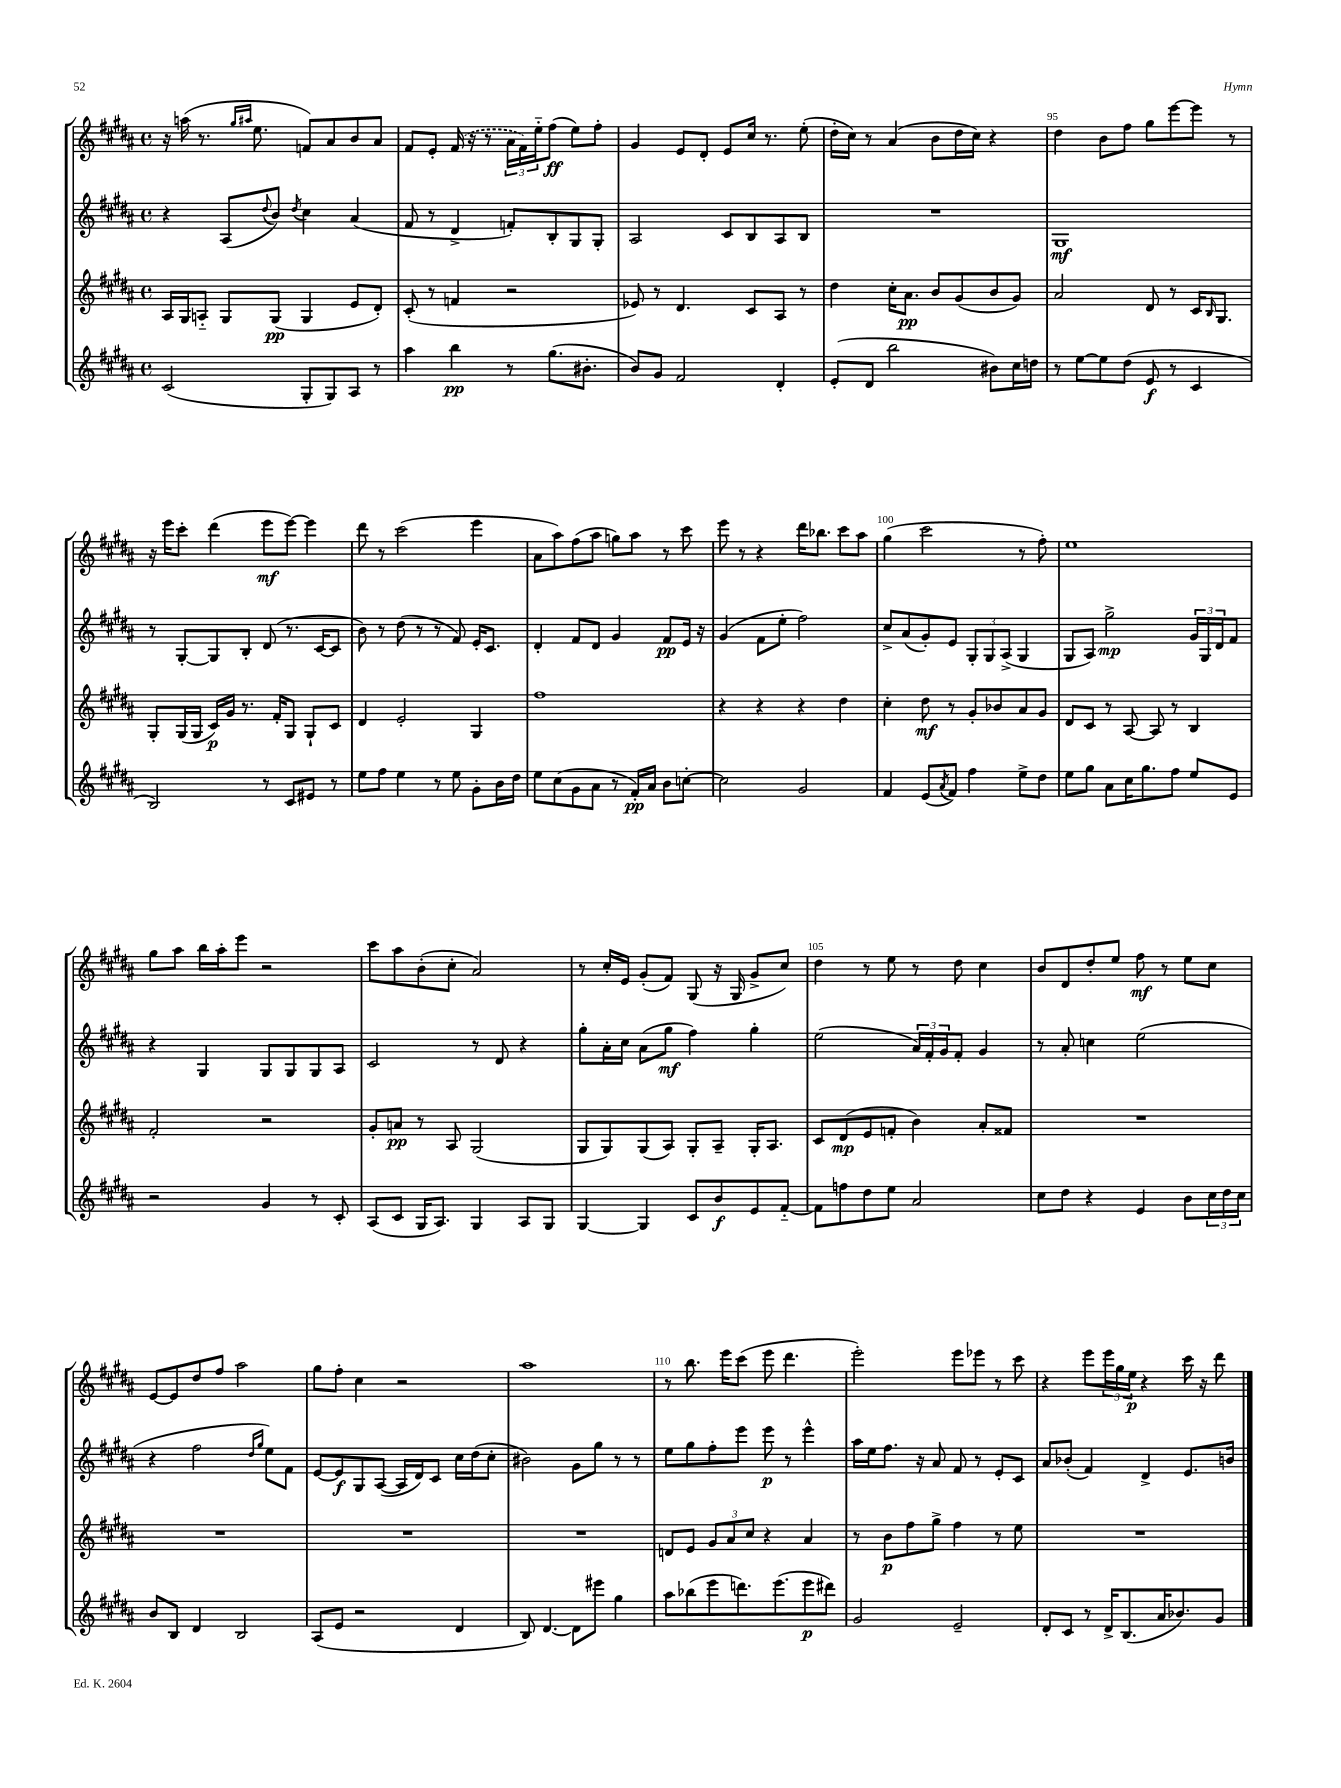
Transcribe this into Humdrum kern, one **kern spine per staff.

**kern	**kern	**kern	**kern
*staff4	*staff3	*staff2	*staff1
*clefG2	*clefG2	*clefG2	*clefG2
*k[f#c#g#d#a#]	*k[f#c#g#d#a#]	*k[f#c#g#d#a#]	*k[f#c#g#d#a#]
*M4/4	*M4/4	*M4/4	*M4/4
*met(c)	*met(c)	*met(c)	*met(c)
(2c#	16A#	4r	16r
.	16G#	.	(16aa
.	8A'~	.	8.r
.	8G#	(8A#	.
.	.	.	16qqgg#
.	.	.	16qqaa#
.	.	.	8.ee
.	.	8qqdd#	.
.	(8G#	8b)	.
.	.	8qdd#	.
8G#'	4G#	4cc#	8f)
8G#)	.	.	8a#
8A#	8e	(4a#	8b
8r	8d#')	.	8a#
=	=	=	=
4aa#	(8c#'	8f#	8f#
.	8r	8r	8e'
4bb	4f	4d#^	(16f#
.	.	.	16r
.	.	.	8r
8r	2r	8f')	24a#
.	.	.	24f#)
.	.	.	24ee'~
(8.gg#	.	8B'	(8ff#
.	.	8G#	8ee)
8.b#'	.	.	.
.	.	8G#'	8ff#'
=	=	=	=
8b)	8e-)	2A#	4g#
8g#	8r	.	.
2f#	4.d#	.	8e
.	.	.	8d#'
.	.	8c#	8e
.	8c#	8B	16cc#
.	.	.	8.r
4d#'	8A#	8A#	.
.	8r	8B	(8ee'
=	=	=	=
(8e'	4dd#	1r	16dd#'
.	.	.	16cc#)
8d#	.	.	8r
2bb	16cc#'	.	(4a#
.	8.a#	.	.
.	8b	.	8b
.	(8g#	.	16dd#
.	.	.	16cc#)
8b#)	8b	.	4r
16cc#	8g#)	.	.
16dd	.	.	.
=	=	=	=
8r	2a#	1G#	4dd#
[8ee	.	.	.
8ee]	.	.	8b
(8dd#	.	.	8ff#
8e	8d#	.	8gg#
8r	8r	.	[8eee
4c#	16c#	.	8eee]
.	16qqB	.	.
.	8.G#	.	.
.	.	.	8r
=	=	=	=
2B)	8G#'	8r	16r
.	.	.	16eee
.	(16G#	[8G#'	8ccc#'
.	16G#	.	.
.	16c#)	8G#]	(4ddd#
.	16g#	.	.
.	8.r	8B'	.
8r	.	(8d#	8eee
.	16f#'	.	.
8c#	8G#	8.r	[8eee)
8e#	8G#`	.	4eee]
.	.	[16c#	.
8r	8c#	8c#]	.
=	=	=	=
8ee	4d#	8b)	8ddd#
8ff#	.	8r	8r
4ee	2e'	(8dd#	(2ccc#
.	.	8r	.
8r	.	8r	.
8ee	.	8f#)	.
8g#'	4G#	16e'	4eee
.	.	8.c#	.
16b	.	.	.
16dd#	.	.	.
=	=	=	=
8ee	1ff#	4d#'	8a#
(8cc#	.	.	8aa#)
8g#	.	8f#	(8ff#
8a#	.	8d#	8aa#
8r	.	4g#	8gg)
16f#')	.	.	8aa#
16a#	.	.	.
8b	.	8f#	8r
[8cc'	.	16e	8ccc#
.	.	16r	.
=	=	=	=
2cc]	4r	(4g#	8eee
.	.	.	8r
.	4r	8f#	4r
.	.	8ee'	.
2g#	4r	2ff#)	16ddd#
.	.	.	8.bb-
.	4dd#	.	8ccc#
.	.	.	8aa#
=	=	=	=
4f#	4cc#'	8cc#^	(4gg#
.	.	(8a#	.
(8e	8dd#	8g#')	2ccc#
8qa#	.	.	.
8f#)	8r	8e	.
4ff#	8g#'	12G#'	.
.	.	12G#	.
.	8b-	.	.
.	.	(12A#^	.
8ee^	8a#	4G#	8r
8dd#	8g#	.	8ff#')
=	=	=	=
8ee	8d#	8G#	1ee
8gg#	8c#	8A#)	.
8a#	8r	2gg#^	.
16cc#	[8A#	.	.
8.gg#	.	.	.
.	8A#]	.	.
8ff#	8r	.	.
8ee	4B	24g#	.
.	.	24G#	.
.	.	24d#	.
8e	.	8f#	.
=	=	=	=
2r	2f#'	4r	8gg#
.	.	.	8aa#
.	.	4G#	16bb
.	.	.	16aa#'
.	.	.	8eee
4g#	2r	8G#	2r
.	.	8G#	.
8r	.	8G#	.
8c#'	.	8A#	.
=	=	=	=
(8A#	8g#'	2c#	8ccc#
8c#	8a	.	8aa#
16G#	8r	.	(8b'
8.A#)	.	.	.
.	8A#	.	8cc#'
4G#	(2G#	8r	2a#)
.	.	8d#	.
8A#	.	4r	.
8G#	.	.	.
=	=	=	=
[4G#	8G#	8gg#'	8r
.	8G#)	16a#'	16cc#'
.	.	16cc#	16e
4G#]	(8G#	(8a#	(8g#'
.	8A#)	8gg#	8f#)
8c#	8G#'	4ff#)	(8G#
8b	8A#~	.	16r
.	.	.	16G#
8e	16G#'	4gg#'	8g#^
.	8.A#	.	.
[8f#'~	.	.	8cc#)
=	=	=	=
8f#]	8c#	(2ee	4dd#
8ff	(8d#	.	.
8dd#	8e	.	8r
8ee	8f'	.	8ee
2a#	4b)	24a#)	8r
.	.	24f#'	.
.	.	24g#	.
.	.	8f#'	8dd#
.	8a#'	4g#	4cc#
.	8f##	.	.
=	=	=	=
8cc#	1r	8r	8b
8dd#	.	8a#'	8d#
4r	.	4cc	8dd#'
.	.	.	8ee
4e	.	(2ee	8ff#
.	.	.	8r
8b	.	.	8ee
24cc#	.	.	8cc#
24dd#	.	.	.
24cc#	.	.	.
=	=	=	=
8b	1r	4r	[8e
8B	.	.	8e]
4d#	.	2ff#	8dd#
.	.	.	8ff#
2B	.	.	2aa#
.	.	16qqdd#	.
.	.	16qqgg#	.
.	.	8ee)	.
.	.	8f#	.
=	=	=	=
(8A#	1r	[8e	8gg#
8e	.	8e]	8ff#'
2r	.	8G#	4cc#
.	.	([8A#	.
.	.	16A#]	2r
.	.	16d#)	.
.	.	8c#	.
4d#	.	16cc#	.
.	.	(16dd#	.
.	.	8cc#'	.
=	=	=	=
8B)	1r	2b#)	1aa#
[4.d#	.	.	.
8d#]	.	8g#	.
8eee#	.	8gg#	.
4gg#	.	8r	.
.	.	8r	.
=	=	=	=
8aa#	8d	8ee	8r
(8bb-	8e	8gg#	8.bb
8eee	12g#	8ff#'	.
.	.	.	16eee
.	12a#	.	.
8.ddd)	.	8eee	(8ccc#
.	12cc#	.	.
.	4r	8eee	8eee
(8.eee	.	.	.
.	.	8r	4.ddd#
8eee	4a#	4eee^^	.
8ddd#)	.	.	.
=	=	=	=
2g#	8r	16aa#	2eee')
.	.	16ee	.
.	8b	8.ff#	.
.	8ff#	.	.
.	.	16r	.
.	8gg#^	8a#	.
2e~	4ff#	8f#	8eee
.	.	8r	8eee-
.	8r	8e'	8r
.	8ee	8c#	8ccc#
=	=	=	=
8d#'	1r	8a#	4r
8c#	.	(8b-'	.
8r	.	4f#)	8eee
16d#^	.	.	24eee
.	.	.	24gg#
(8.B	.	.	.
.	.	.	24ee
.	.	4d#^	4r
16a#	.	.	.
8.b-)	.	.	.
.	.	8.e	16ccc#
.	.	.	16r
8g#	.	.	8ddd#
.	.	16b	.
==	==	==	==
*-	*-	*-	*-
